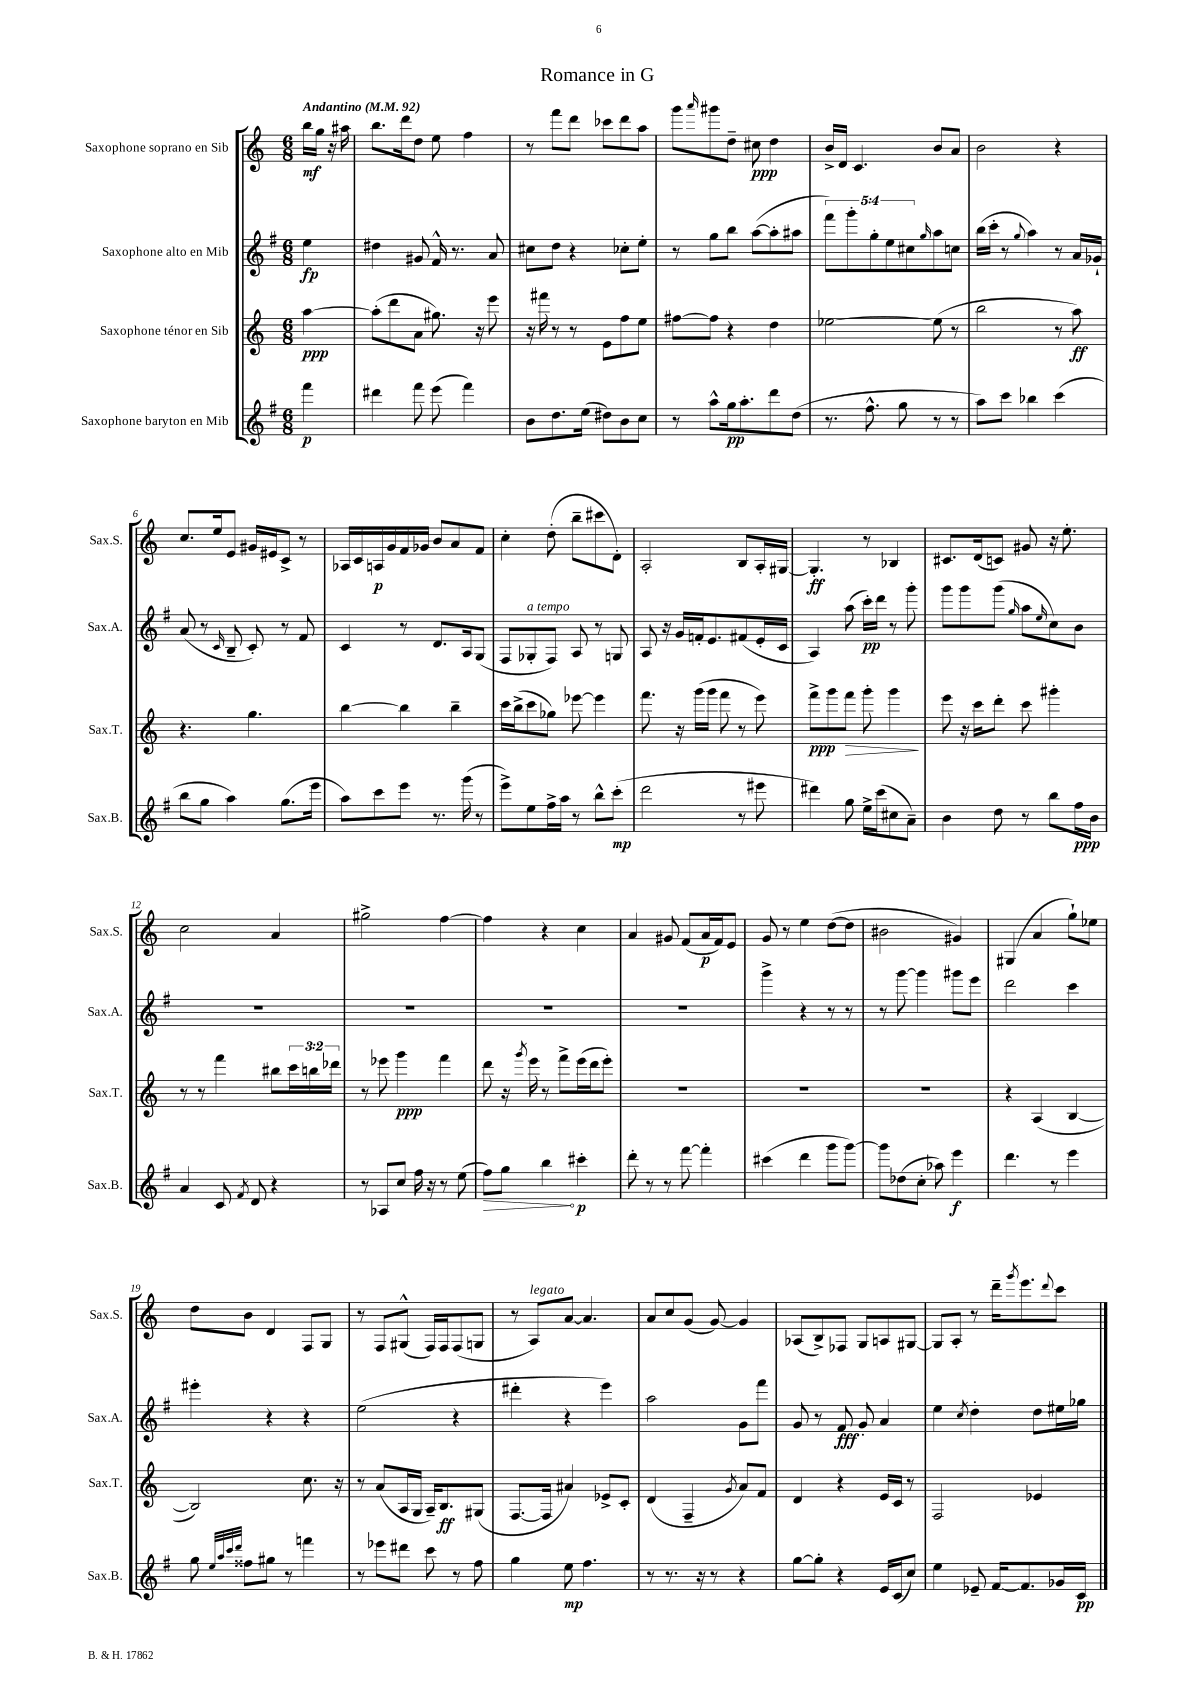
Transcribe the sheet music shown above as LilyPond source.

\header { title = "Romance in G" }
<<
\new StaffGroup <<
\new Staff = "s0" \with { instrumentName = "Saxophone soprano en Sib" shortInstrumentName = "Sax.S." } {
    \clef treble \key c \major \numericTimeSignature \time 6/8 \partial 4 \tempo "Andantino" 4 = 92
    b''16\mf g''16 r16 ais''16 |
    b''8. d'''16 d''8 e''8 f''4 |
    r8 f'''8 d'''8 ces'''8 d'''8 a''8 |
    g'''8 \grace { a'''16 } gis'''8 d''8-- cis''8\ppp d''4 |
    b'16-> d'16 c'4. b'8 a'8 |
    b'2 r4 |
    c''8. e''16 e'8 gis'16 eis'16 c'8-> r8 |
    aes16 c'16 a16\p g'16 f'16 ges'16 b'8 a'8 f'8 |
    c''4-. d''8-.( b''8-- cis'''8 d'8-.) |
    a2-. b8 a16-. gis16~ |
    gis4.-.\ff r8 bes4 |
    cis'8. d'16( c'8) gis'8 r16 e''8.-. |
    c''2 a'4 |
    gis''2-> f''4~ |
    f''4 r4 c''4 |
    a'4 gis'8 f'8( a'16\p f'16) e'8 |
    g'8 r8 e''4 d''8~( d''8 |
    bis'2 gis'4) |
    gis4( a'4 g''8-!) ees''8 |
    d''8 b'8 d'4 f8 g8 |
    r8 f8 gis8-^( f16) f16 f8( g8 |
    r8 a8^\markup { \italic "legato" }) a'8~ a'4. |
    a'8 c''8 g'8( g'8~) g'4 |
    aes8( b8->) fes8 g8 a8 gis8~ |
    gis8 a8-. r8 d'''16-- \acciaccatura { g'''8 } e'''8. \appoggiatura { d'''8 } c'''8 \bar "|." |
}
\new Staff = "s1" \with { instrumentName = "Saxophone alto en Mib" shortInstrumentName = "Sax.A." } {
    \clef treble \key g \major \numericTimeSignature \time 6/8 \override Staff.TupletNumber.text = #tuplet-number::calc-fraction-text \partial 4
    e''4\fp |
    dis''4 gis'8 fis'16-^ r8. a'8 |
    cis''8 d''8 r4 ces''8-. e''8-. |
    r8 g''8 b''8 a''8~( a''8-. ais''8 |
    \tuplet 5/4 { fis'''8) g'''8-. g''8-. e''8 cis''8 } \grace { g''16 } a''8 c''8 |
    b''16( c'''16-. r8 \appoggiatura { g''8 } a''4) r8 a'16 ges'16-! |
    a'8( r8 \grace { c'16 } b8-- c'8-.) r8 fis'8 |
    c'4 r8 d'8. a16 g8( |
    fis8 ges8-.^\markup { \italic "a tempo" } fis8) a8 r8 g8 |
    a8 r16 g'16 f'16-. e'8. fis'8( e'16-. c'16 |
    a4) a''8( c'''16-.\pp) d'''16 r8 g'''8-. |
    g'''8 g'''8 g'''8( \grace { g''16 } a''8 \grace { e''16 } c''8) b'8 |
    R2. |
    R2. |
    R2. |
    R2. |
    g'''4-> r4 r8 r8 |
    r8 g'''8~ g'''4 gis'''8 e'''8 |
    d'''2 c'''4 |
    eis'''4-. r4 r4 |
    e''2( r4 |
    dis'''4-. r4 e'''4) |
    a''2 g'8 fis'''8 |
    g'8 r8 fis'8\fff g'8-. a'4 |
    e''4 \acciaccatura { c''8 } d''4-. d''8 eis''16 ges''16 \bar "|." |
}
\new Staff = "s2" \with { instrumentName = "Saxophone ténor en Sib" shortInstrumentName = "Sax.T." } {
    \clef treble \key c \major \numericTimeSignature \time 6/8 \override Staff.TupletNumber.text = #tuplet-number::calc-fraction-text \partial 4
    a''4~\ppp |
    a''8-.( d'''8 a'8 gis''8.) r16 e'''8 |
    r16 fis'''16 r8 r8 e'8 f''8 e''8 |
    fis''8~ fis''8 r4 d''4 |
    ees''2~ ees''8( r8 |
    b''2 r8 a''8\ff) |
    r4. g''4. |
    b''4~ b''4 b''4-- |
    c'''16 b''16->( c'''8 ges''8) ees'''8~ ees'''4 |
    f'''8. r16 g'''16( g'''16 f'''8 r8 e'''8) |
    f'''8->\ppp g'''8 f'''8\> g'''8-. g'''4\! |
    e'''8 r16 c'''16 d'''8-. c'''8 gis'''4-. |
    r8 r8 f'''4 bis''8 \tuplet 3/2 { c'''16 b''16 des'''16 } |
    r8 ees'''8 g'''4\ppp f'''4 |
    d'''8 r16 \acciaccatura { g'''8 } e'''16 r8 f'''8-> e'''16( d'''16 e'''8-.) |
    R2. |
    R2. |
    R2. |
    r4 a4( b4~ |
    b2) c''8. r16 |
    r8 a'8( a16 g16 a16--) b8.\ff gis8( |
    f8.~ f16 ais'4) ees'8-> c'8-. |
    d'4( f4-- \acciaccatura { g'8 } a'8) f'8 |
    d'4 r4 e'16 c'16 r8 |
    f2 ees'4 \bar "|." |
}
\new Staff = "s3" \with { instrumentName = "Saxophone baryton en Mib" shortInstrumentName = "Sax.B." } {
    \clef treble \key g \major \numericTimeSignature \time 6/8 \partial 4
    fis'''4\p |
    dis'''4 fis'''8 e'''8( fis'''4) |
    b'8 d''8. e''16( dis''8) b'8 c''8 |
    r8 a''8-^ g''16\pp a''8.-. d'''8 d''8( |
    r8. fis''8.-^ g''8 r8 r8 |
    a''8) c'''8 bes''4 c'''4( |
    b''8 g''8 a''4) g''8.( e'''16 |
    a''8) c'''8 e'''8 r8. g'''16( r8 |
    e'''8->) e''8 fis''16-> a''16 r8 b''8-^ c'''8-.\mp( |
    d'''2 r8 eis'''8 |
    dis'''4) g''8 e''16-> c'''16( cis''8 a'8--) |
    b'4 d''8 r8 b''8 fis''16\ppp b'16 |
    a'4 c'8 \acciaccatura { fis'8 } d'8 r4 |
    r8 aes8 c''8 fis''16 r16 r8 e''8( |
    \once \override Hairpin.circled-tip = ##t fis''8\>) g''8 b''4\! cis'''4-.\p |
    d'''8-. r8 r8 fis'''8~ fis'''4-. |
    cis'''4( d'''4 g'''8 g'''8~) |
    g'''8 des''8( c''8-. aes''8) e'''4\f |
    d'''4. r8 e'''4 |
    g''8 \grace { e''32 a''32 c'''32 d'''32 } fisis''8 gis''8 r8 f'''4 |
    r8 ees'''8 dis'''8 c'''8 r8 fis''8 |
    g''4 e''8\mp fis''4. |
    r8 r8. r16 r8 r4 |
    g''8~ g''8-. r4 e'16 c'16( c''8) |
    e''4 ees'8-- fis'16~ fis'8. ges'16 c'16\pp \bar "|." |
}
>>
>>
